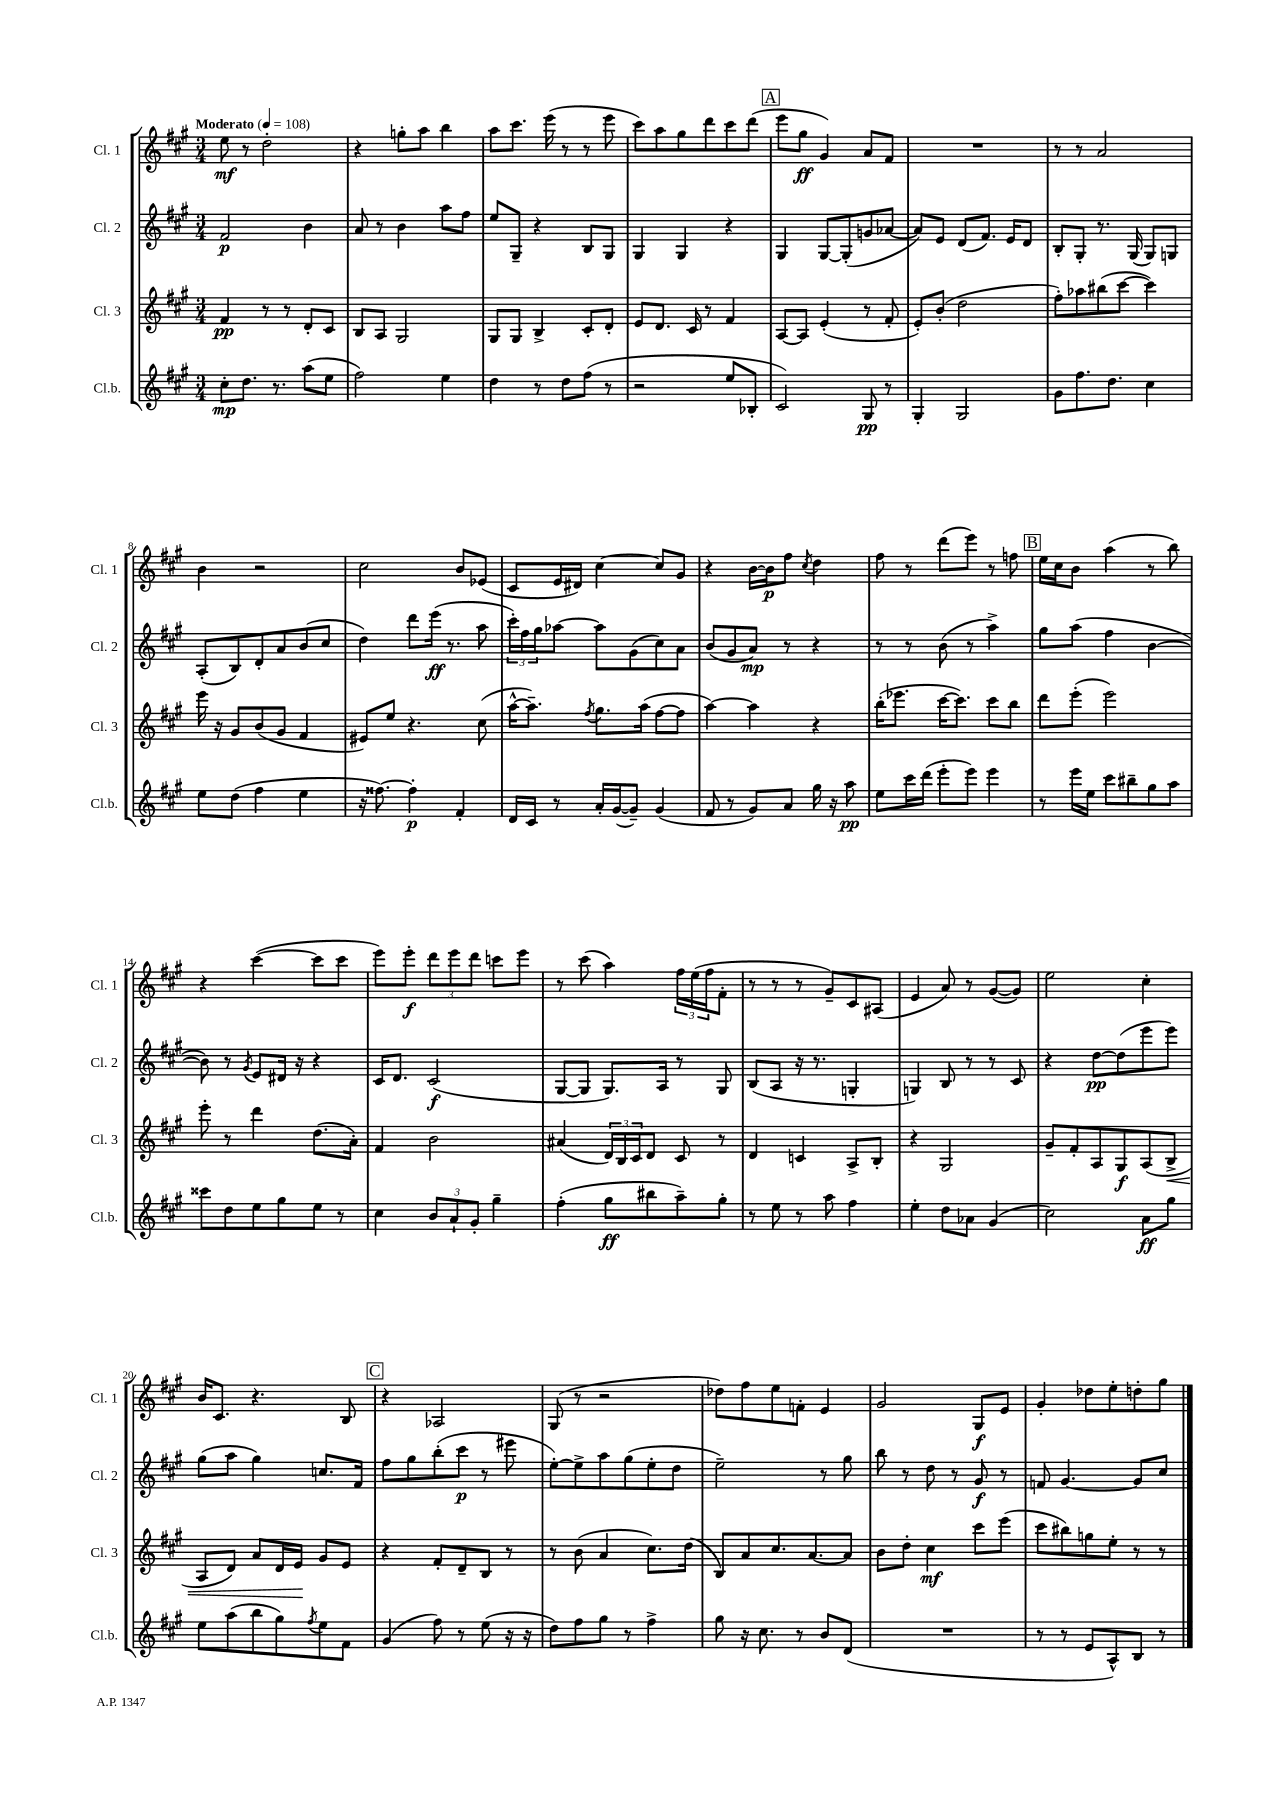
<<
\new StaffGroup <<
\new Staff = "s0" \with { instrumentName = "Cl. 1" shortInstrumentName = "Cl. 1" } {
    \clef treble \key a \major \numericTimeSignature \time 3/4 \tempo "Moderato" 4 = 108
    e''8\mf r8 d''2-. |
    r4 g''8-. a''8 b''4 |
    a''8 cis'''8. e'''16( r8 r8 e'''8 |
    cis'''8) a''8 gis''8 d'''8 cis'''8 d'''8( |
    \mark \markup { \box "A" } e'''8 gis''8\ff gis'4) a'8 fis'8 |
    R2. |
    r8 r8 a'2 |
    b'4 r2 |
    cis''2 b'8 ees'8( |
    cis'8 e'16 dis'16) cis''4~ cis''8 gis'8 |
    r4 b'16~ b'16\p fis''8 \acciaccatura { cis''8 } d''4 |
    fis''8 r8 d'''8( e'''8) r8 f''8 |
    \mark \markup { \box "B" } e''16 cis''16 b'8 a''4( r8 b''8) |
    r4 cis'''4~( cis'''8 cis'''8 |
    e'''8) e'''8-.\f \tuplet 3/2 { d'''8 e'''8 d'''8 } c'''8 e'''8 |
    r8 cis'''8( a''4) \tuplet 3/2 { fis''16 e''16( fis''16 } fis'8-. |
    r8 r8 r8 gis'8--) cis'8 ais8( |
    e'4 a'8) r8 gis'8~( gis'8) |
    e''2 cis''4-. |
    b'16 cis'8. r4. b8 |
    \mark \markup { \box "C" } r4 aes2 |
    gis8( r8 r2 |
    des''8) fis''8 e''8 f'8-. e'4 |
    gis'2 gis8\f e'8 |
    gis'4-. des''8 e''8-. d''8-. gis''8 \bar "|." |
}
\new Staff = "s1" \with { instrumentName = "Cl. 2" shortInstrumentName = "Cl. 2" } {
    \clef treble \key a \major \numericTimeSignature \time 3/4
    fis'2\p b'4 |
    a'8 r8 b'4 a''8 fis''8 |
    e''8 gis8-- r4 b8 gis8 |
    gis4 gis4 r4 |
    \mark \markup { \box "A" } gis4 gis8~ gis8-.( g'8 aes'8~ |
    aes'8) e'8 d'8( fis'8.) e'16 d'8 |
    b8-. gis8-. r8. gis16( gis8) g8 |
    a8-.( b8) d'8-. a'8 b'8( cis''8 |
    d''4) d'''8 e'''16\ff( r8. a''8 |
    \tuplet 3/2 { cis'''16-.) fis''16 gis''16 } aes''8~ aes''8 gis'8( cis''8) a'8 |
    b'8( gis'8 a'8\mp) r8 r4 |
    r8 r8 b'8( r8 a''4->) |
    \mark \markup { \box "B" } gis''8 a''8( fis''4 b'4~ |
    b'8) r8 \acciaccatura { gis'8 } e'8 dis'16 r16 r4 |
    cis'16 d'8. cis'2\f( |
    gis8~ gis8 gis8.) a16 r8 gis8 |
    b8( a8 r16 r8. g4-. |
    g4) b8 r8 r8 cis'8 |
    r4 d''8~\pp d''8( e'''8 e'''8) |
    gis''8( a''8 gis''4) c''8. fis'16 |
    \mark \markup { \box "C" } fis''8 gis''8 b''8-.( cis'''8\p r8 eis'''8 |
    e''8~-.) e''8-> a''8 gis''8( e''8-. d''8 |
    e''2--) r8 gis''8 |
    b''8 r8 d''8 r8 gis'8\f r8 |
    f'8 gis'4.~ gis'8 cis''8 \bar "|." |
}
\new Staff = "s2" \with { instrumentName = "Cl. 3" shortInstrumentName = "Cl. 3" } {
    \clef treble \key a \major \numericTimeSignature \time 3/4
    fis'4\pp r8 r8 d'8-. cis'8 |
    b8 a8 gis2 |
    gis8 gis8 b4-> cis'8-. d'8-. |
    e'8 d'8. cis'16 r8 fis'4 |
    \mark \markup { \box "A" } a8~ a8 e'4-.( r8 fis'8-. |
    e'8-.) b'8-.( d''2 |
    fis''8-.) aes''8 bis''8( cis'''8~ cis'''4) |
    e'''16 r16 gis'8 b'8( gis'8 fis'4 |
    eis'8) e''8 r4. cis''8( |
    a''16~-^ a''8.--) \acciaccatura { fis''8 } gis''8. a''16( fis''8~ fis''8 |
    a''4~) a''4 r4 |
    b''16-.( ees'''8. cis'''16~ cis'''8.) cis'''8 b''8 |
    \mark \markup { \box "B" } d'''8 e'''8-.( e'''2) |
    e'''8-. r8 d'''4 d''8.( a'16-.) |
    fis'4 b'2 |
    ais'4( \tuplet 3/2 { d'16) b16 cis'16 } d'8 cis'8 r8 |
    d'4 c'4 a8-> b8-. |
    r4 gis2 |
    gis'8-- fis'8-. a8 gis8\f a8( b8->\< |
    a8 d'8) a'8 d'16 e'16\! gis'8 e'8 |
    \mark \markup { \box "C" } r4 fis'8-. d'8-- b8 r8 |
    r8 b'8( a'4 cis''8.) d''16( |
    b8) a'8 cis''8. a'8.~ a'8 |
    b'8 d''8-. cis''4\mf cis'''8 e'''8( |
    cis'''8 bis''8) g''8 e''8-. r8 r8 \bar "|." |
}
\new Staff = "s3" \with { instrumentName = "Cl.b." shortInstrumentName = "Cl.b." } {
    \clef treble \key a \major \numericTimeSignature \time 3/4
    cis''8-.\mp d''8. r8. a''8( e''8 |
    fis''2) e''4 |
    d''4 r8 d''8 fis''8( r8 |
    r2 e''8 bes8-. |
    \mark \markup { \box "A" } cis'2) gis8\pp r8 |
    gis4-. gis2 |
    gis'8 fis''8. d''8. cis''4 |
    e''8 d''8( fis''4 e''4 |
    r16 fisis''8.~) fisis''4-.\p fis'4-. |
    d'16 cis'16 r8 a'16-. gis'16~( gis'8--) gis'4( |
    fis'8 r8 gis'8) a'8 gis''16 r16 a''8\pp |
    e''8 cis'''16 d'''16( e'''8-. e'''8) e'''4 |
    \mark \markup { \box "B" } r8 e'''16 e''16 cis'''8 bis''8-- gis''8 a''8 |
    cisis'''8 d''8 e''8 gis''8 e''8 r8 |
    cis''4 \tuplet 3/2 { b'8 a'8-! gis'8-. } gis''4-- |
    fis''4-.( gis''8\ff bis''8 a''8--) gis''8-. |
    r8 e''8 r8 a''8 fis''4 |
    e''4-. d''8 aes'8 gis'4( |
    cis''2) a'8\ff gis''8 |
    e''8 a''8( b''8 gis''8) \acciaccatura { fis''8 } e''8 fis'8 |
    \mark \markup { \box "C" } gis'4( fis''8) r8 e''8( r16 r16 |
    d''8) fis''8 gis''8 r8 fis''4-> |
    gis''8 r16 cis''8. r8 b'8 d'8( |
    R2. |
    r8 r8 e'8 a8-^) b8 r8 \bar "|." |
}
>>
>>
